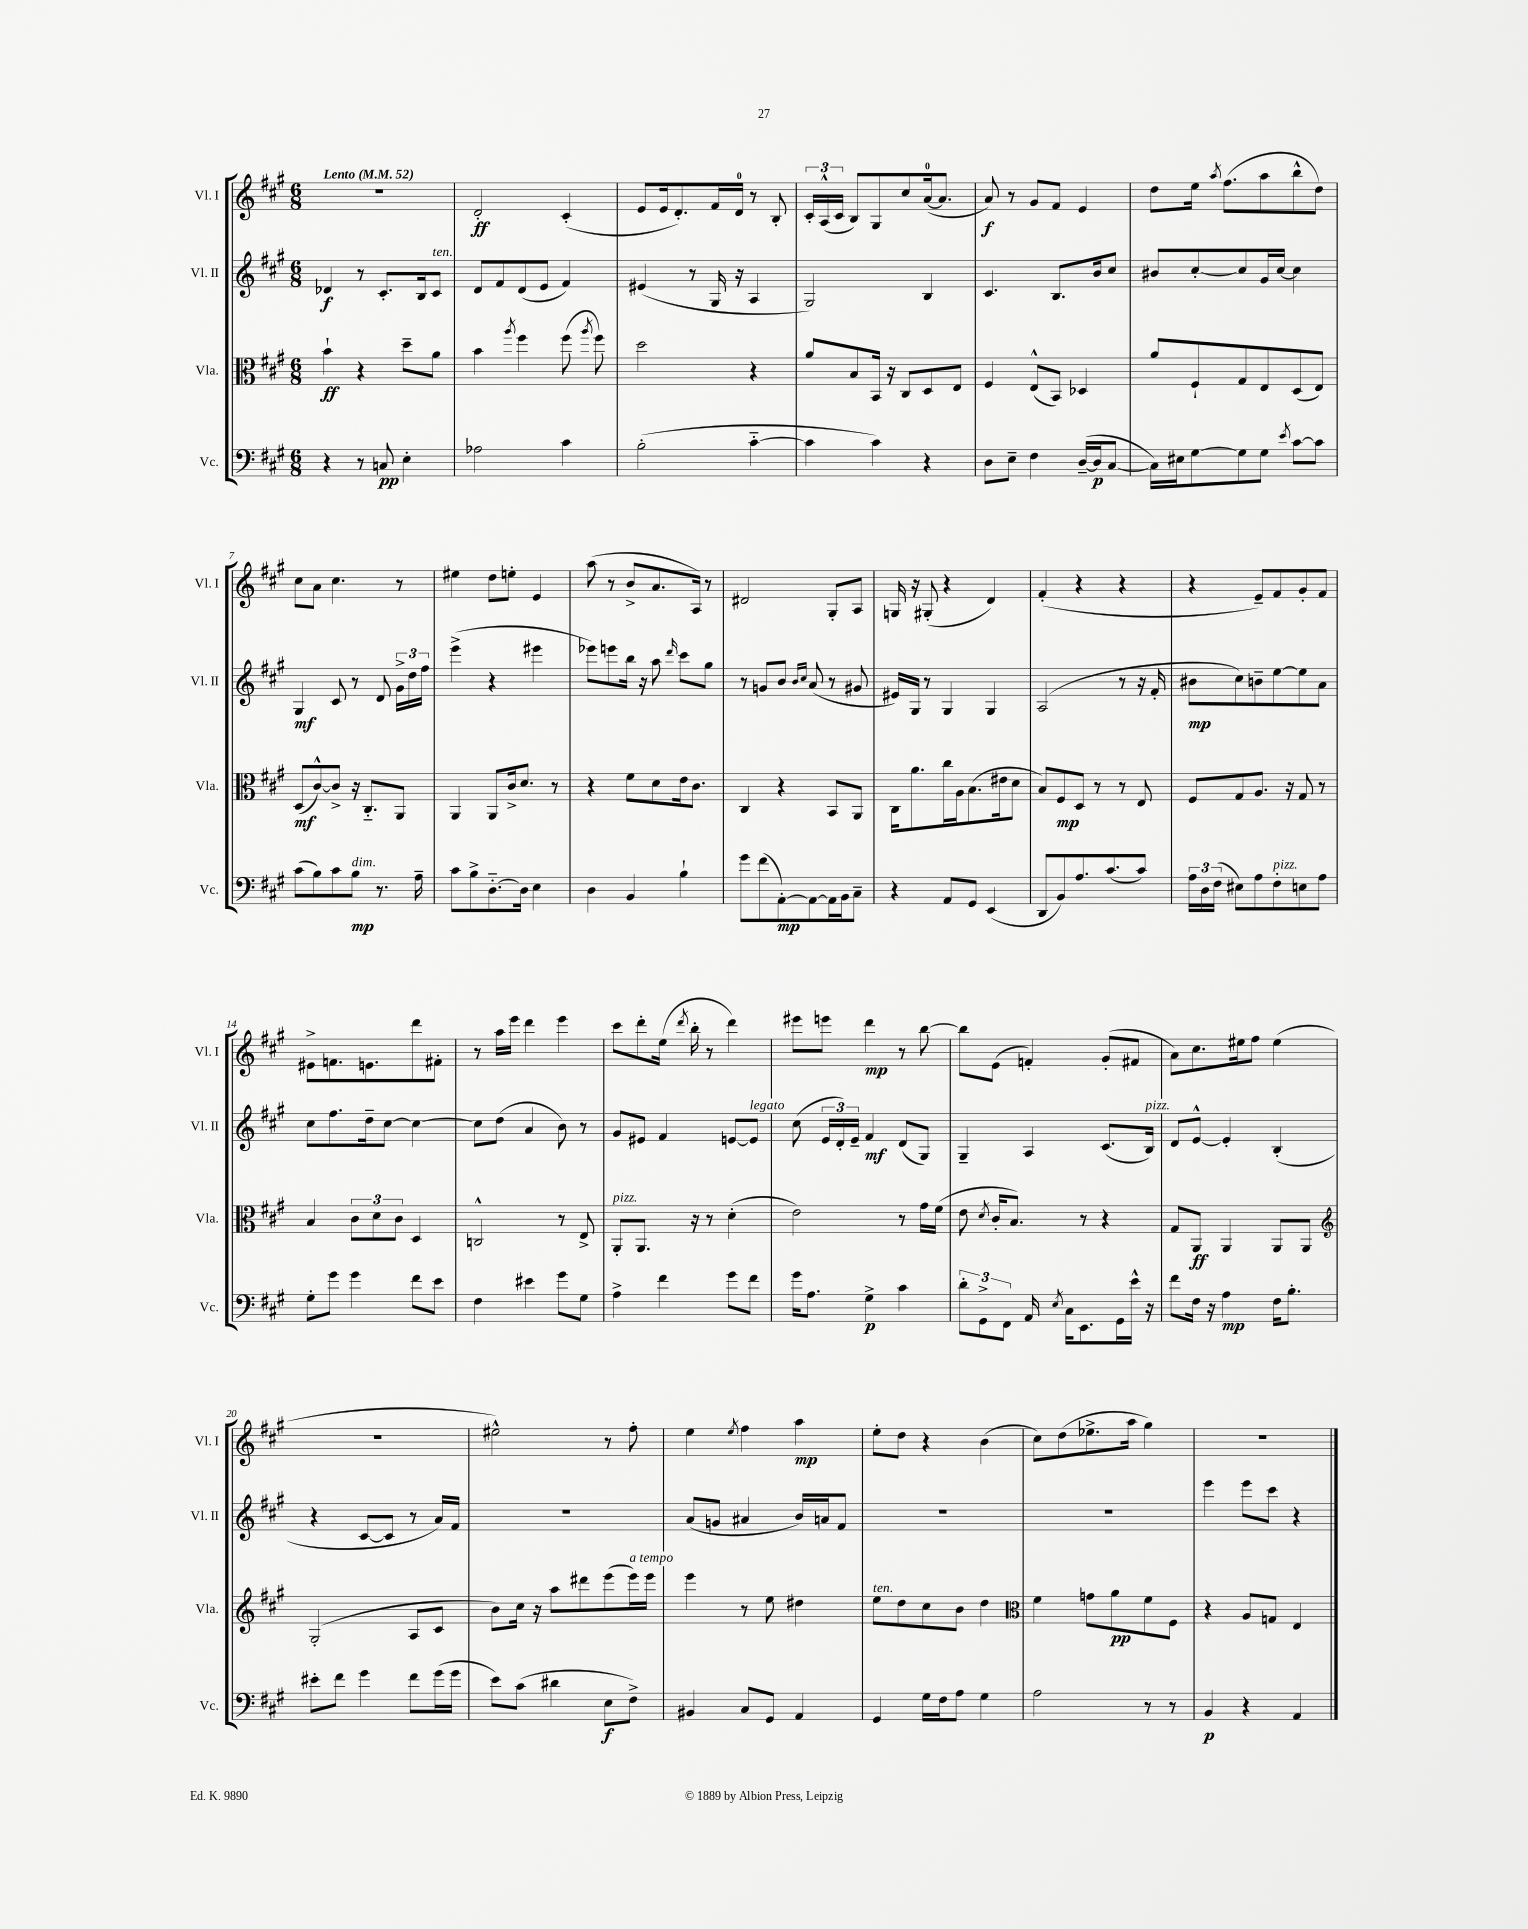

**kern	**kern	**kern	**kern
*staff4	*staff3	*staff2	*staff1
*clefF4	*clefC3	*clefG2	*clefG2
*k[f#c#g#]	*k[f#c#g#]	*k[f#c#g#]	*k[f#c#g#]
*M6/8	*M6/8	*M6/8	*M6/8
*MM52	*MM52	*MM52	*MM52
4r	4b`	4d-	2.r
8r	4r	8r	.
8C	.	8.c#'	.
4E'	8dd~	.	.
.	.	16B	.
.	8a	8c#	.
=	=	=	=
2A-	4b	8d	2d'
.	.	8f#	.
.	8qaa	.	.
.	4ff#	(8d	.
.	.	8e	.
4c#	(8ff#	4f#)	(4c#'
.	8qaa	.	.
.	8ff#)	.	.
=	=	=	=
(2B'	2dd	(4e#	8e
.	.	.	16e
.	.	.	8.d')
.	.	8r	.
.	.	16G#	16f#
.	.	16r	16d
[4c#'~	4r	4A	8r
.	.	.	8B'
=	=	=	=
4c#]	8a	2G#)	24c#'
.	.	.	(24A^^
.	.	.	24c#
.	8B	.	8B)
4c#)	16BB	.	8G#
.	16r	.	.
.	8C#	.	8cc#
4r	8D	4B	([16a
.	.	.	8.a]
.	8E	.	.
=	=	=	=
8D	4F#	4.c#	8a)
8E~	.	.	8r
4F#	(8E^^	.	8g#
.	8BB)	8.B	8f#
([16D~	4D-	.	4e
16D]	.	16b	.
[8C#	.	8cc#	.
=	=	=	=
16C#])	8a	8b#	8dd
16E#	.	.	.
[8G#	8F#`	[8cc#'	16ee
.	.	.	8qaa
.	.	.	(8.ff#
8G#]	8G#	8cc#]	.
8G#	8E	16g#	8aa
.	.	[16cc#	.
8qe	.	.	.
[8c#	(8D	4cc#]	8bb^^
8c#]	8E)	.	8dd)
=	=	=	=
(8c#	(8D	4G#	8cc#
8B)	[8c#^^)	.	8a
8c#	8c#^]	8c#	4.cc#
8B	16r	8r	.
.	8.C#'~	.	.
8.r	.	8d	.
.	8AA	24g#^	8r
.	.	24dd	.
16A~	.	.	.
.	.	24ff#	.
=	=	=	=
8c#	4AA	(4eee^	4ee#
8B^	.	.	.
[8.D'~	8AA	4r	8dd
.	16c#^	.	8ee'
16D]	8.d	.	.
4E	.	4eee#	4e
.	8r	.	.
=	=	=	=
4D	4r	8eee-)	(8aa
.	.	8eee	8r
4BB	8f#	16bb	8b^
.	.	16r	.
.	8d	8aa	8.a
.	.	16qqddd	.
4B`	16e	8ccc#	.
.	8.c#	.	16A)
.	.	8gg#	8r
=	=	=	=
8g#	4C#	8r	2d#
(8f#	.	8g	.
[8AA')	4r	8b	.
.	.	16qqb	.
.	.	16qqcc#	.
8AA_	.	(8a	.
16AA]	8BB	8r	8G#'
16BB	.	.	.
8C#~	8AA	8g#	8A
=	=	=	=
4r	16C#	16e#)	16G
.	8.a	16G#	16r
.	.	8r	(8G#'
8AA	16cc#	4G#	4r
.	16A	.	.
8GG#	(8.B	.	.
(4EE	.	4G#	4d)
.	16e#	.	.
.	8d	.	.
=	=	=	=
8DD	8B)	(2A	(4f#'
8BB)	8F#	.	.
8.A	8D	.	4r
.	8r	.	.
(8.c#	.	.	.
.	8r	8r	4r
8c#)	8E	16r	.
.	.	16f#'	.
=	=	=	=
24A	8F#	8b#	4r
24D	.	.	.
(24F#	.	.	.
8E#)	8G#	8cc#)	.
8A	8.A	8b~	8e~)
8F#'	.	[8ee	8f#
.	16r	.	.
8E	8G#	8ee]	8g#'
8A	8r	8a	8f#
=	=	=	=
8G#'	4B	8cc#	8e#^
8g#	.	8.ff#	8.f
4g#	12c#	.	.
.	.	16dd~	8.e
.	12d	.	.
.	.	[8cc#	.
.	12c#	.	.
8f#	4D	4cc#_	8ddd
8e	.	.	8f#'
=	=	=	=
4F#	2C^^	8cc#]	8r
.	.	(8dd	16aa
.	.	.	16eee
4e#	.	4a	4ddd
8g#	8r	8b)	4eee
8G#	8E^	8r	.
=	=	=	=
4A^	8AA'	8g#	8ccc#
.	8.AA	8e#	8ddd'
4f#	.	4f#	(16ee
.	.	.	8qddd
.	16r	.	16bb'
.	8r	.	8r
8g#	(4d'	[8e	4ddd)
8f#	.	8e]	.
=	=	=	=
16g#	2e)	(8cc#	8eee#
8.A	.	.	.
.	.	24e	8eee
.	.	24d')	.
.	.	24e~	.
4G#^	.	4f#	4ddd
4c#	8r	(8d	8r
.	16g#	8G#)	[8bb
.	(16f#	.	.
=	=	=	=
12d'	8e	4G#~	8bb]
12GG#^	.	.	.
.	8qd	.	.
.	16c#'	.	(8e
12FF#	.	.	.
.	8.B)	.	.
16AA	.	4A	4f')
8qE	.	.	.
16C#	.	.	.
8.EE	8r	.	.
.	4r	(8.c#	(8g#'
16GG#	.	.	.
16e^^	.	.	8f#
16r	.	16B)	.
=	=	=	=
8f#	8G#	8d	8a)
16F#	8AA	[8e^^	8.cc#
16r	.	.	.
4A	4AA	4e']	.
.	.	.	16ee#
.	.	.	8ff#
16F#	8AA	(4B'	(4ee#
8.B'	.	.	.
.	8AA	.	.
=	=	=	=
*	*clefG2	*	*
8e#'	(2G#'	4r	2.r
8f#	.	.	.
4g#	.	[8c#	.
.	.	8c#]	.
8f#	8A	8r	.
(16g#	8c#	16a)	.
16g#	.	16f#	.
=	=	=	=
8e)	8b)	2.r	2ee#^^)
(8c#	16cc#	.	.
.	16r	.	.
4d#	8aa	.	.
.	8ddd#	.	.
8E	(8eee	.	8r
8F#^)	16eee)	.	8ff#'
.	16eee	.	.
=	=	=	=
4BB#	4eee	(8a	4ee
.	.	8g	.
.	.	.	8qee
8C#	8r	4a#	4ff#
8GG#	8ee	.	.
4AA	4dd#	16b)	4aa
.	.	16a	.
.	.	8f#	.
=	=	=	=
4GG#	8ee	2.r	8ee'
.	8dd	.	8dd
16G#	8cc#	.	4r
16F#	.	.	.
8A	8b	.	.
4G#	4dd	.	(4b
=	=	=	=
*	*clefC3	*	*
2A	4f#	2.r	8cc#)
.	.	.	(8dd
.	8g	.	8.ee-^
.	8a	.	.
.	.	.	16aa
8r	8f#	.	4gg#)
8r	8F#	.	.
=	=	=	=
4BB	4r	4eee	2.r
4r	8A	8eee	.
.	8G	8ccc#	.
4AA	4E	4r	.
==	==	==	==
*-	*-	*-	*-
